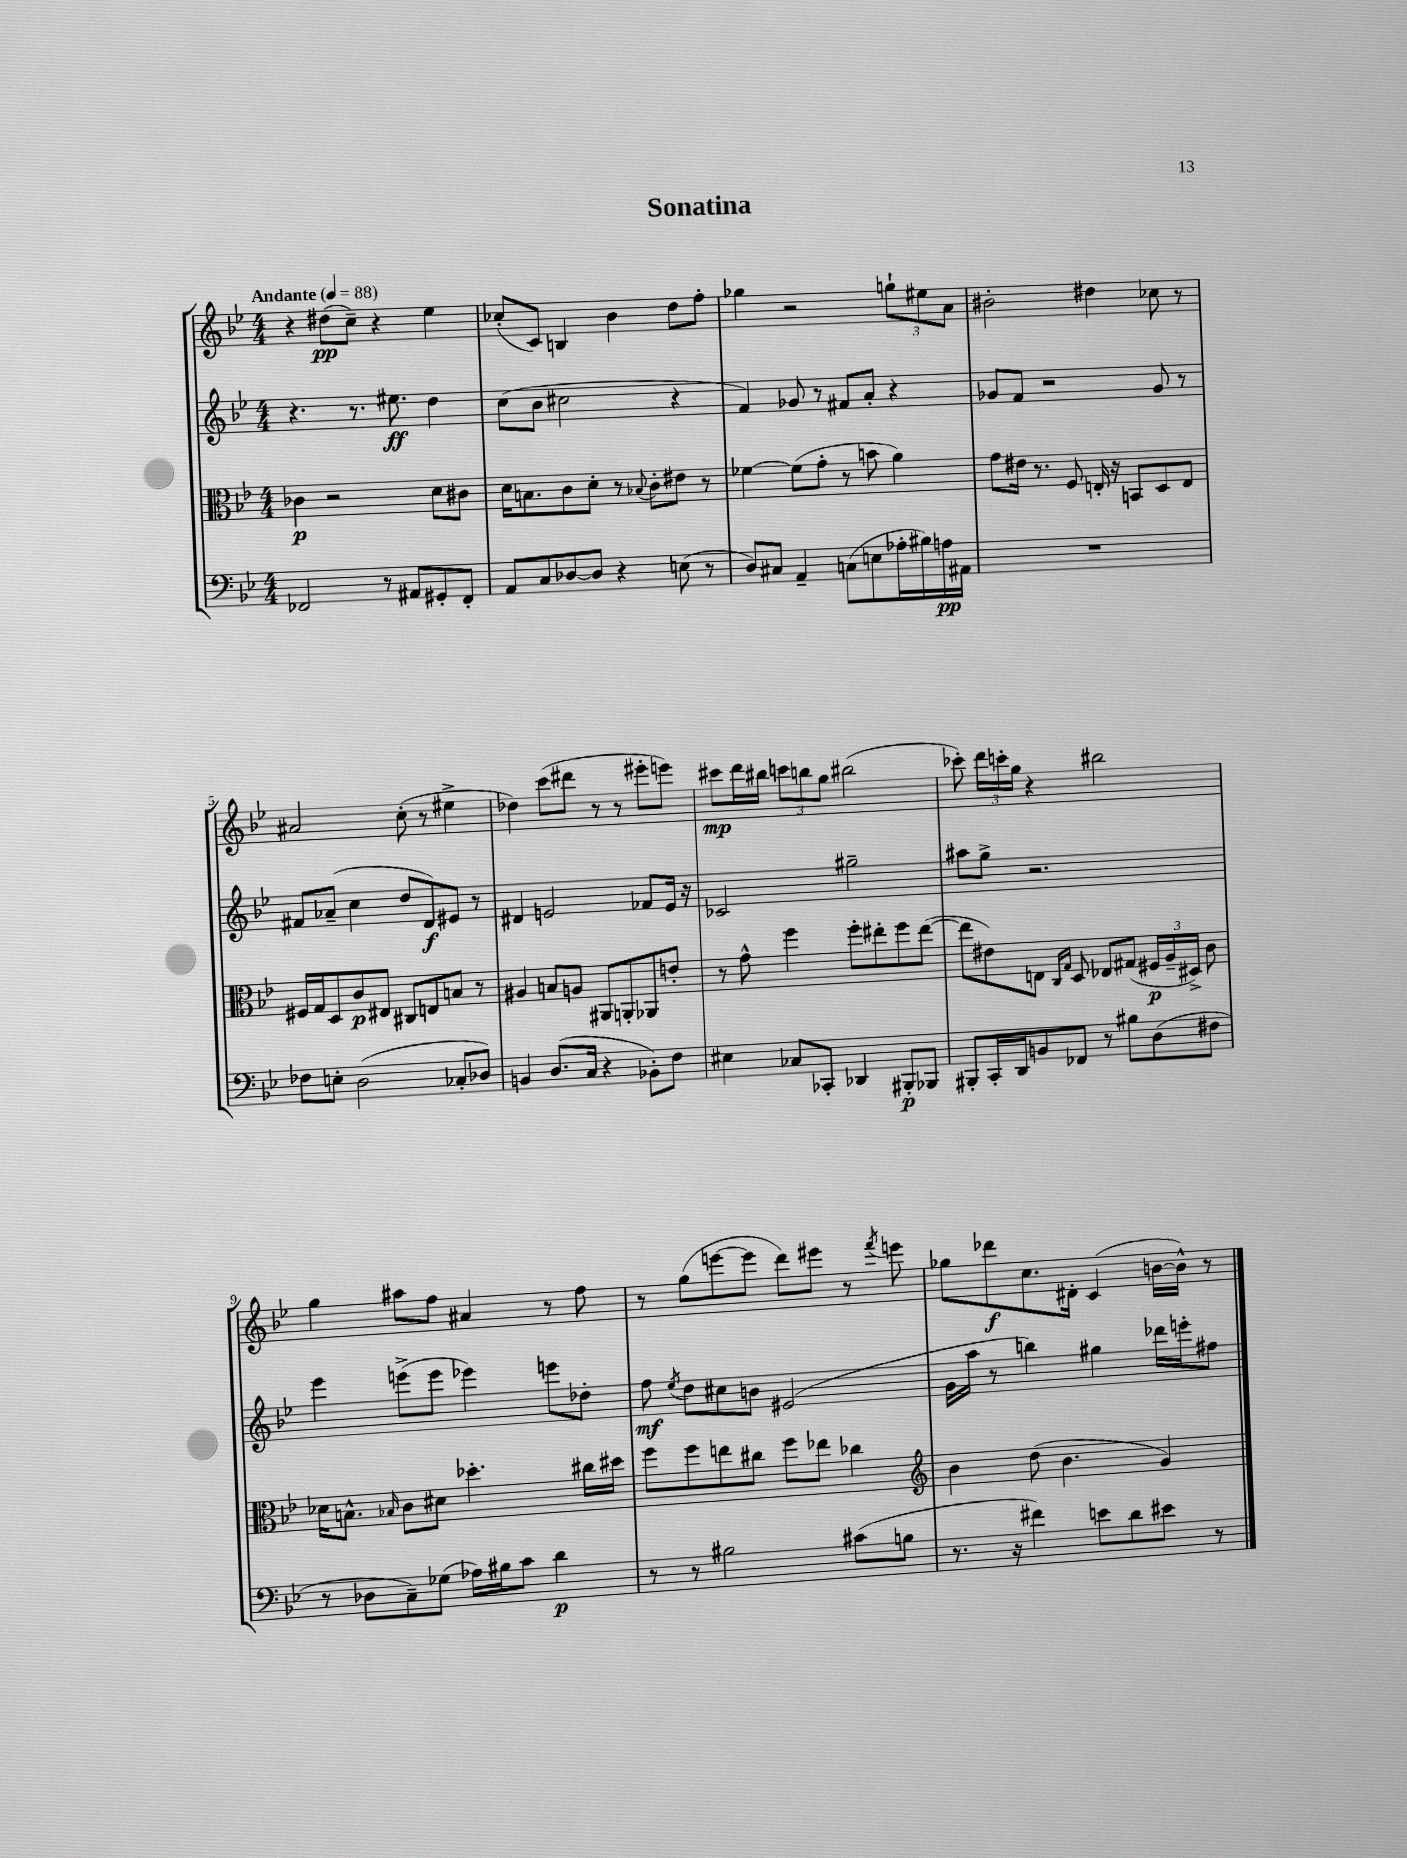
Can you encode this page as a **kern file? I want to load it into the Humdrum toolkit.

**kern	**dynam	**kern	**dynam	**kern	**dynam	**kern	**dynam
*part4	*part4	*part3	*part3	*part2	*part2	*part1	*part1
*staff4	*staff4	*staff3	*staff3	*staff2	*staff2	*staff1	*staff1
*clefF4	*	*clefC3	*	*clefG2	*	*clefG2	*
*k[b-e-]	*	*k[b-e-]	*	*k[b-e-]	*	*k[b-e-]	*
*M4/4	*	*M4/4	*	*M4/4	*	*M4/4	*
*MM88	*	*MM88	*	*MM88	*	*MM88	*
=1	=1	=1	=1	=1	=1	=1	=1
!	!	!	!	!	!	!LO:TX:a:B:t=Andante	!
2FF-X/	.	4c-X\	p	4.r	.	4r	.
.	.	2r	.	.	.	(8dd#X\L	pp
.	.	.	.	8.r	.	8cc~\J)	.
8r	.	.	.	.	.	4r	.
.	.	.	.	8.ee#X\	ff	.	.
8AA#X/L	.	.	.	.	.	.	.
8GG#X'/	.	8d\L	.	4dd\	.	4ee-\	.
8FF-'/J	.	8c#X\J	.	.	.	.	.
=2	=2	=2	=2	=2	=2	=2	=2
8AA/L	.	16d\KL	.	(8cc\L	.	(8cc-X'/L	.
.	.	8.Bn\	.	.	.	.	.
8C/	.	.	.	8b-\J	.	8c/J)	.
[8D-X/	.	8c\	.	2cc#X\	.	4Bn/	.
8D-/J]	.	8d'\J	.	.	.	.	.
4r	.	8r	.	.	.	4b-\	.
.	.	8qqB-X/	.	.	.	.	.
.	.	8c'\L	.	.	.	.	.
(8En\	.	8e#X\J	.	4r	.	8dd\L	.
8r	.	8r	.	.	.	8ff'\J	.
=3	=3	=3	=3	=3	=3	=3	=3
8D/L)	.	[4f-X\	.	4f/)	.	4gg-X\	.
8C#X/J	.	.	.	.	.	.	.
4AA~/	.	(8f-\L]	.	8g-X/	.	2r	.
.	.	8g'\J	.	8r	.	.	.
(8Cn\L	.	8r	.	8f#X/L	.	.	.
8En\	.	8bn\	.	8a'/J	.	.	.
16A-X'\L	.	4a\)	.	4r	.	12ggn`\L	.
16B#X\)	.	.	.	.	.	.	.
.	.	.	.	.	.	12ee#X\	.
16An\	pp	.	.	.	.	.	.
.	.	.	.	.	.	12a\J	.
16AA#X\JJ	.	.	.	.	.	.	.
=4	=4	=4	=4	=4	=4	=4	=4
1r	.	8g\L	.	8g-X/L	.	2b#X'\	.
.	.	16e#X\Jk	.	8f/J	.	.	.
.	.	8.r	.	.	.	.	.
.	.	.	.	2r	.	.	.
.	.	8F/	.	.	.	.	.
.	.	16En'/	.	.	.	4dd#X\	.
.	.	16r	.	.	.	.	.
.	.	8BBn/L	.	.	.	.	.
.	.	8D/	.	8g-/	.	8cc-X\	.
.	.	8E/J	.	8r	.	8r	.
!!LO:LB:g=z
=5	=5	=5	=5	=5	=5	=5	=5
8F-X\L	.	16F#X/LL	.	8f#X/L	.	2a#X/	.
.	.	16G/J	.	.	.	.	.
8En'\J	.	8D/	.	(8a-X~/J	.	.	.
(2D\	.	8c/	p	4cc\	.	.	.
.	.	8E#X/J	.	.	.	.	.
.	.	8C#X/L	.	8dd/L	.	(8cc'\	.
.	.	8En/	.	8d/)	f	8r	.
8C-X'/L	.	8Bn/J	.	8e#X/J	.	4ee#X^\	.
8D-X/J)	.	8r	.	8r	.	.	.
=6	=6	=6	=6	=6	=6	=6	=6
4BBn/	.	4A#X/	.	4d#X/	.	4dd-X\)	.
(8.D/L	.	8Bn/L	.	2en/	.	(8ccc\L	.
.	.	8An/J	.	.	.	8ddd#X\J	.
16C/Jk	.	.	.	.	.	.	.
4r	.	8AA#X/L	.	.	.	8r	.
.	.	8AAn'/	.	.	.	8r	.
8BB-X'\L)	.	8AA-X/	.	8f-X/L	.	8eee#X'\L	.
8F\J	.	8en'/J	.	16e/Jk	.	8eeen\J)	.
.	.	.	.	16r	.	.	.
=7	=7	=7	=7	=7	=7	=7	=7
4E#X\	.	8r	.	2c-X/	.	8ccc#X\L	mp
.	.	8g^^\	.	.	.	16ddd\L	.
.	.	.	.	.	.	16bb#X\JJ	.
8C-X/L	.	4ff\	.	.	.	12cccn\L	.
.	.	.	.	.	.	12bbn\	.
8CC-X'/J	.	.	.	.	.	.	.
.	.	.	.	.	.	12gg\J	.
4DD-X/	.	8ff'\L	.	2gg#X~\	.	(2bb#X\	.
.	.	8ee#X'\	.	.	.	.	.
8BBB#X'/L	p	8ff\	.	.	.	.	.
8BBB-X/J	.	([8ee#\J	.	.	.	.	.
=8	=8	=8	=8	=8	=8	=8	=8
8BBB#X'/L	.	8ee#\L]	.	8aa#X\L	.	8ccc-X'\)	.
16CC'/L	.	8e#X\)	.	8gg^\J	.	24ddd\LL	.
.	.	.	.	.	.	24cccn'\	.
16DD/J	.	.	.	.	.	.	.
.	.	.	.	.	.	24gg\JJ	.
8BBn/	.	8En\J	.	2.r	.	4r	.
.	.	16qqC/LL	.	.	.	.	.
.	.	16qqG/JJ	.	.	.	.	.
8FF-X/J	.	8D/	.	.	.	.	.
8r	.	8E-X/L	.	.	.	2bb#X\	.
8B#X\L	.	(8G#X/J	.	.	.	.	.
(8D\	.	24F#X/LL	p	.	.	.	.
.	.	24A~/	.	.	.	.	.
.	.	24D#X^/JJ)	.	.	.	.	.
8F#X\J	.	8c\	.	.	.	.	.
!!LO:LB:g=z
=9	=9	=9	=9	=9	=9	=9	=9
8r	.	16d-X\KL	.	4eee-\	.	4gg\	.
.	.	8.Bn^^\J	.	.	.	.	.
8D-X\L	.	.	.	.	.	.	.
.	.	16qqB-X/	.	.	.	.	.
8C~\)	.	8c\L	.	(8eeen^\L	.	8aa#X\L	.
(8G-X\J	.	8d#X\J	.	8eee\J	.	8ff\J	.
16A-X\LL)	.	4.dd-X'\	.	4eee-X\)	.	4a#X/	.
16B#X\J	.	.	.	.	.	.	.
8c\J	.	.	.	.	.	.	.
4d\	p	.	.	8eeen\L	.	8r	.
.	.	16cc#X\LL	.	8dd-X'\J	.	8ff\	.
.	.	16dd#X\JJ	.	.	.	.	.
=10	=10	=10	=10	=10	=10	=10	=10
8r	.	8ff\L	.	8ff\	mf	8r	.
.	.	.	.	8qee-/	.	.	.
8r	.	8ff\	.	8dd\L	.	(8gg\L	.
2B#X\	.	8een\	.	8cc#X\	.	[8eeen\	.
.	.	8cc#X\J	.	8bn\J	.	8eee\J]	.
.	.	8ff\L	.	(2e#X/	.	8ddd\L)	.
.	.	8ee-X\J	.	.	.	8eee#X\J	.
(8c#X\L	.	4cc-X\	.	.	.	8r	.
.	.	.	.	.	.	8qfff/	.
8Bn\J	.	.	.	.	.	8eeen\	.
=11	=11	=11	=11	=11	=11	=11	=11
*	*	*clefG2	*	*	*	*	*
8.r	.	4b-\	.	16g\LL	.	8gg-X\L	.
.	.	.	.	16aa\JJ	.	.	.
.	.	.	.	8r	.	8ddd-X\	f
16r	.	.	.	.	.	.	.
4f#X\)	.	(8dd\	.	4bbn\)	.	8.cc\	.
.	.	4.b-\	.	.	.	.	.
.	.	.	.	.	.	16d#X'\Jk	.
8en\L	.	.	.	4gg#X\	.	(4c/	.
8d\	.	.	.	.	.	.	.
8e#X\J	.	4g/)	.	16ddd-X\LL	.	[16bn\LL	.
.	.	.	.	16eeen'\J	.	16b^^\JJ])	.
8r	.	.	.	8ff#X\J	.	8r	.
==	==	==	==	==	==	==	==
*-	*-	*-	*-	*-	*-	*-	*-
